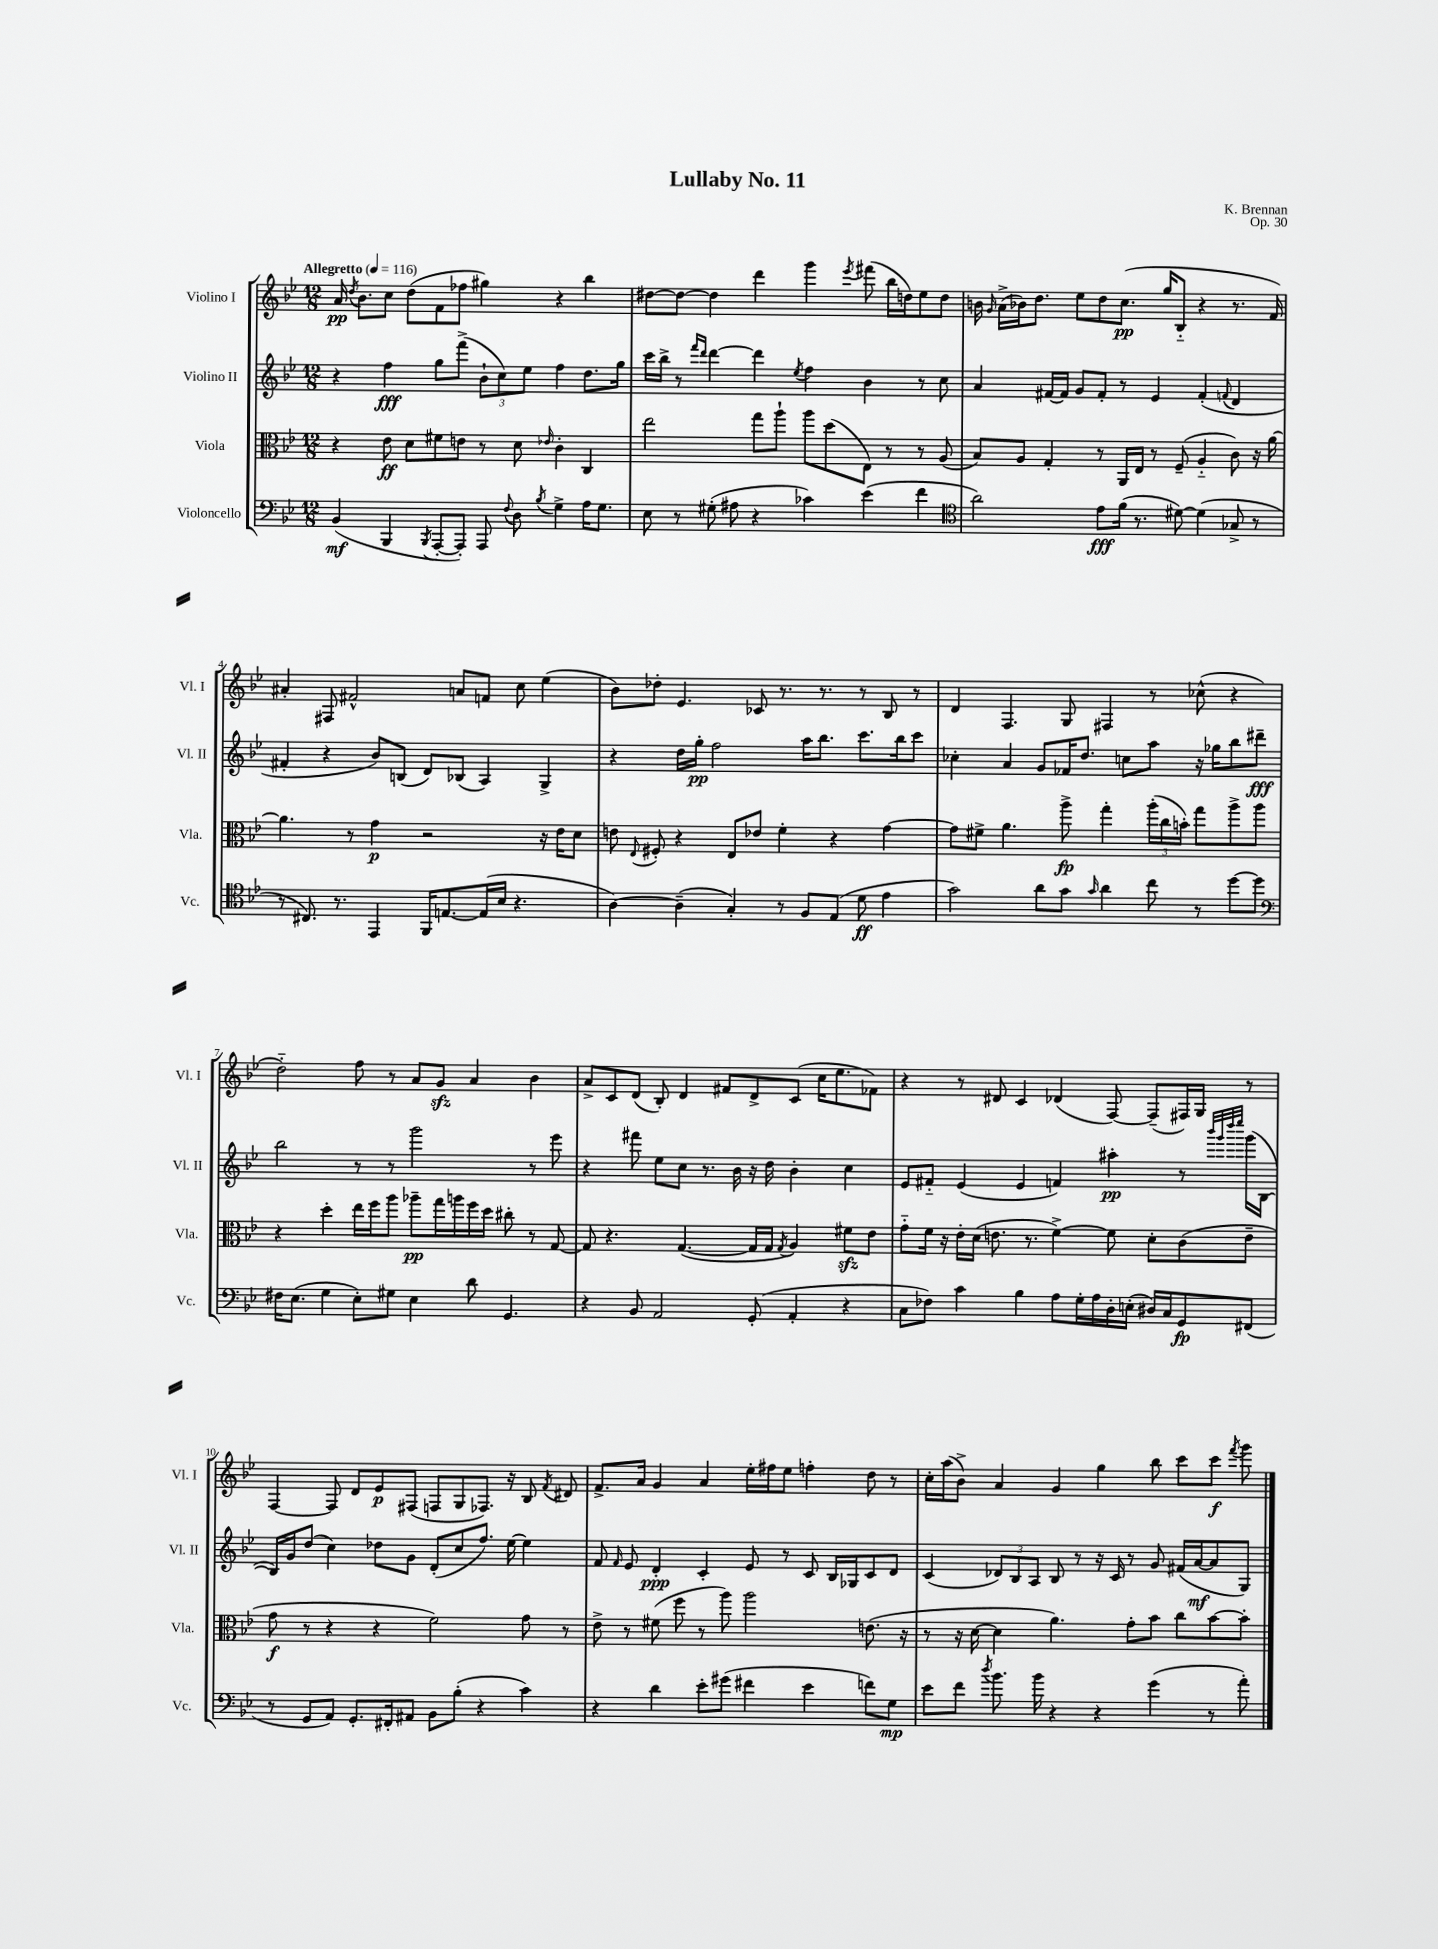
\header { title = "Lullaby No. 11" composer = "K. Brennan" opus = "Op. 30" }
<<
\new StaffGroup <<
\new Staff = "s0" \with { instrumentName = "Violino I" shortInstrumentName = "Vl. I" } {
    \clef treble \key bes \major \numericTimeSignature \time 12/8 \tempo "Allegretto" 4 = 116
    \autoBeamOff a'16\pp \acciaccatura { d''8 } bes'8.[ c''8] d''8[( f'8 fes''8] gis''4) r4 bes''4 |
    dis''8[~ dis''8]~ dis''4 d'''4 g'''4 \acciaccatura { ees'''8 } fis'''8( bes''16[ d''16) ees''8 d''8] |
    b'16 \grace { g'16 } a'16[->( bes'16) d''8.] ees''8[ d''8 c''8.]\pp( g''16[ bes8]-_ r4 r8. f'16) |
    ais'4-. fis8 fis'2-^ a'8[ f'8] c''8 ees''4( |
    bes'8[) des''8]-. ees'4. ces'8 r8. r8. r8 bes8 r8 |
    d'4 f4. g8 fis4 r8 ces''8-^( r4 |
    d''2-_) f''8 r8 a'8[ g'8]\sfz a'4 bes'4 |
    a'8[-> c'8 d'8]( bes8-.) d'4 fis'8[ d'8-> c'8]( c''16[ ees''8. fes'8]) |
    r4 r8 dis'8 c'4 des'4( f8~) f8[--( fis16) g16] r8 |
    f4~ f8 d'8[ ees'8\p fis8]( f8[ g8 fes8.]) r16 bes8 \acciaccatura { f'8 } dis'8 |
    f'8.[-> a'16] g'4 a'4 ees''16[-. fis''16 ees''8] f''4-. d''8 r8 |
    c''16[-. a''16( bes'8]->) a'4 g'4 g''4 bes''8 c'''8[ c'''8]\f \acciaccatura { f'''8 } g'''8 \bar "|." |
}
\new Staff = "s1" \with { instrumentName = "Violino II" shortInstrumentName = "Vl. II" } {
    \clef treble \key bes \major \numericTimeSignature \time 12/8
    \autoBeamOff r4 f''4\fff g''8[ f'''8]->( \tuplet 3/2 { bes'8[-! c''8) ees''8] } f''4 d''8.[ g''16] |
    c'''16[ bes''16]-> r8 \grace { f'''16[ d'''16] } d'''4~ d'''4 \acciaccatura { ees''8 } f''4 bes'4 r8 c''8 |
    a'4 fis'16[~ fis'16] g'8[ fis'8]-. r8 ees'4 fis'4-.( \appoggiatura { f'8 } d'4 |
    fis'4-. r4 bes'8[) b8]( d'8[) bes8]( a4) g4-> |
    r4 d''16[ g''16]-.\pp f''2 a''16[ bes''8.] c'''8.[ bes''16 c'''8] |
    ces''4-. a'4 g'8[ fes'16 d''8.] c''8[ a''8] r16 ges''16[ bes''8 dis'''8]--\fff |
    bes''2 r8 r8 g'''2 r8 ees'''8 |
    r4 fis'''8 ees''8[ c''8] r8. bes'16 r16 d''16 bes'4-. c''4 |
    ees'8[ fis'8]-_ ees'4( ees'4 f'4) ais''4-.\pp r8 \grace { bes'''32[ g'''32 d''''32 ees''''32] } g'''16[( bes16]~ |
    bes16[) g'16 d''8]( c''4) des''8[ g'8] d'8[-.( c''8 f''8.]) ees''16~ ees''4 |
    f'8 \grace { f'16 } ees'8 d'4-.\ppp c'4-. ees'8 r8 c'8 bes16[ ges16 c'8 d'8] |
    c'4( \tuplet 3/2 { des'8[) bes8 a8] } bes8 r8 r16 c'16 r8 g'8 fis'16[( a'16~\mf a'8 g8]) \bar "|." |
}
\new Staff = "s2" \with { instrumentName = "Viola" shortInstrumentName = "Vla." } {
    \clef alto \key bes \major \numericTimeSignature \time 12/8
    \autoBeamOff r4 ees'8\ff d'8[ fis'8 e'8] r8 d'8 \grace { ees'16 } c'4-. c4 |
    ees''2 g''8[ a''8]-! a''8[ d''8( ees8]) r8 r8 a8( |
    bes8[) a8] g4-. r8 a,16[ ees16] r8 f8--( a4-_ c'8) r16 a'16~ |
    a'4. r8 g'4\p r2 r16 ees'16[ d'8] |
    e'8 \appoggiatura { ees8 } fis8-. r4 ees8[ ees'8] f'4-. r4 g'4~ |
    g'8[ fis'8]-> a'4. a''8->\fp g''4-. \tuplet 3/2 { a''16[-.( c''16 b'16]-.) } g''8[ a''8-> a''8] |
    r4 d''4-. ees''16[ f''16 a''8] aes''8[--\pp g''16 a''16 f''16 d''16] cis''8-. r8 g8~ |
    g8 r4. g4.~( g16[ g16] \acciaccatura { g8 } a4) fis'8[\sfz ees'8] |
    g'8[-_ f'16] r16 ees'16[-. d'16]( e'8. r8. f'4~->) f'8 d'8[-. c'8( e'8]-- |
    g'8\f r8 r4 r4 f'2) g'8 r8 |
    ees'8-> r8 fis'8( f''8 r8 a''8) a''2 e'8.( r16 |
    r8 r16 d'16~ d'4 a'4.) g'8[-. bes'8] c''8[ bes'8~ bes'8]-. \bar "|." |
}
\new Staff = "s3" \with { instrumentName = "Violoncello" shortInstrumentName = "Vc." } {
    \clef bass \key bes \major \numericTimeSignature \time 12/8
    \autoBeamOff bes,4\mf( bes,,4 \acciaccatura { bes,,8 } a,,8[~-. a,,8]-.) a,,8 \appoggiatura { f8 } d8 \acciaccatura { bes8 } g4-> a16[ g8.] |
    ees8 r8 gis8-.( ais8 r4 ces'4) ees'4( f'4 |
    \clef tenor a'2) ees'8[\fff f'16]( r8. dis'8~) dis'4( ges8-> r8 |
    r8 cis8.) r8. ees,4 f,16[ e8.~ e16( bes16] r4. |
    a4~) a4--( g4-.) r8 f8[ ees8]( d'8\ff ees'4 |
    g'2) a'8[ g'8] \grace { g'16 } a'4 c''8 r8 d''8[~ d''8] |
    \clef bass fis16[ ees8.]( g4 ees8[-.) gis8] ees4 d'8 g,4. |
    r4 bes,8 a,2 g,8-.( a,4-. r4 |
    c8[ fes8]) c'4 bes4 a8[ g16-. a16 d16-. e16]-.( dis16[) c16 g,8\fp fis,8]( |
    r8 g,8[ a,8]) g,8.[-. fis,16-. ais,8] bes,8[ bes8]-.( r4 c'4) |
    r4 d'4 ees'8[-. gis'8]( fis'4 ees'4 f'8[) g8]\mp |
    ees'8[ f'8] \acciaccatura { d''8 } bes'8. bes'16 r4 r4 g'4( r8 a'8-.) \bar "|." |
}
>>
>>
